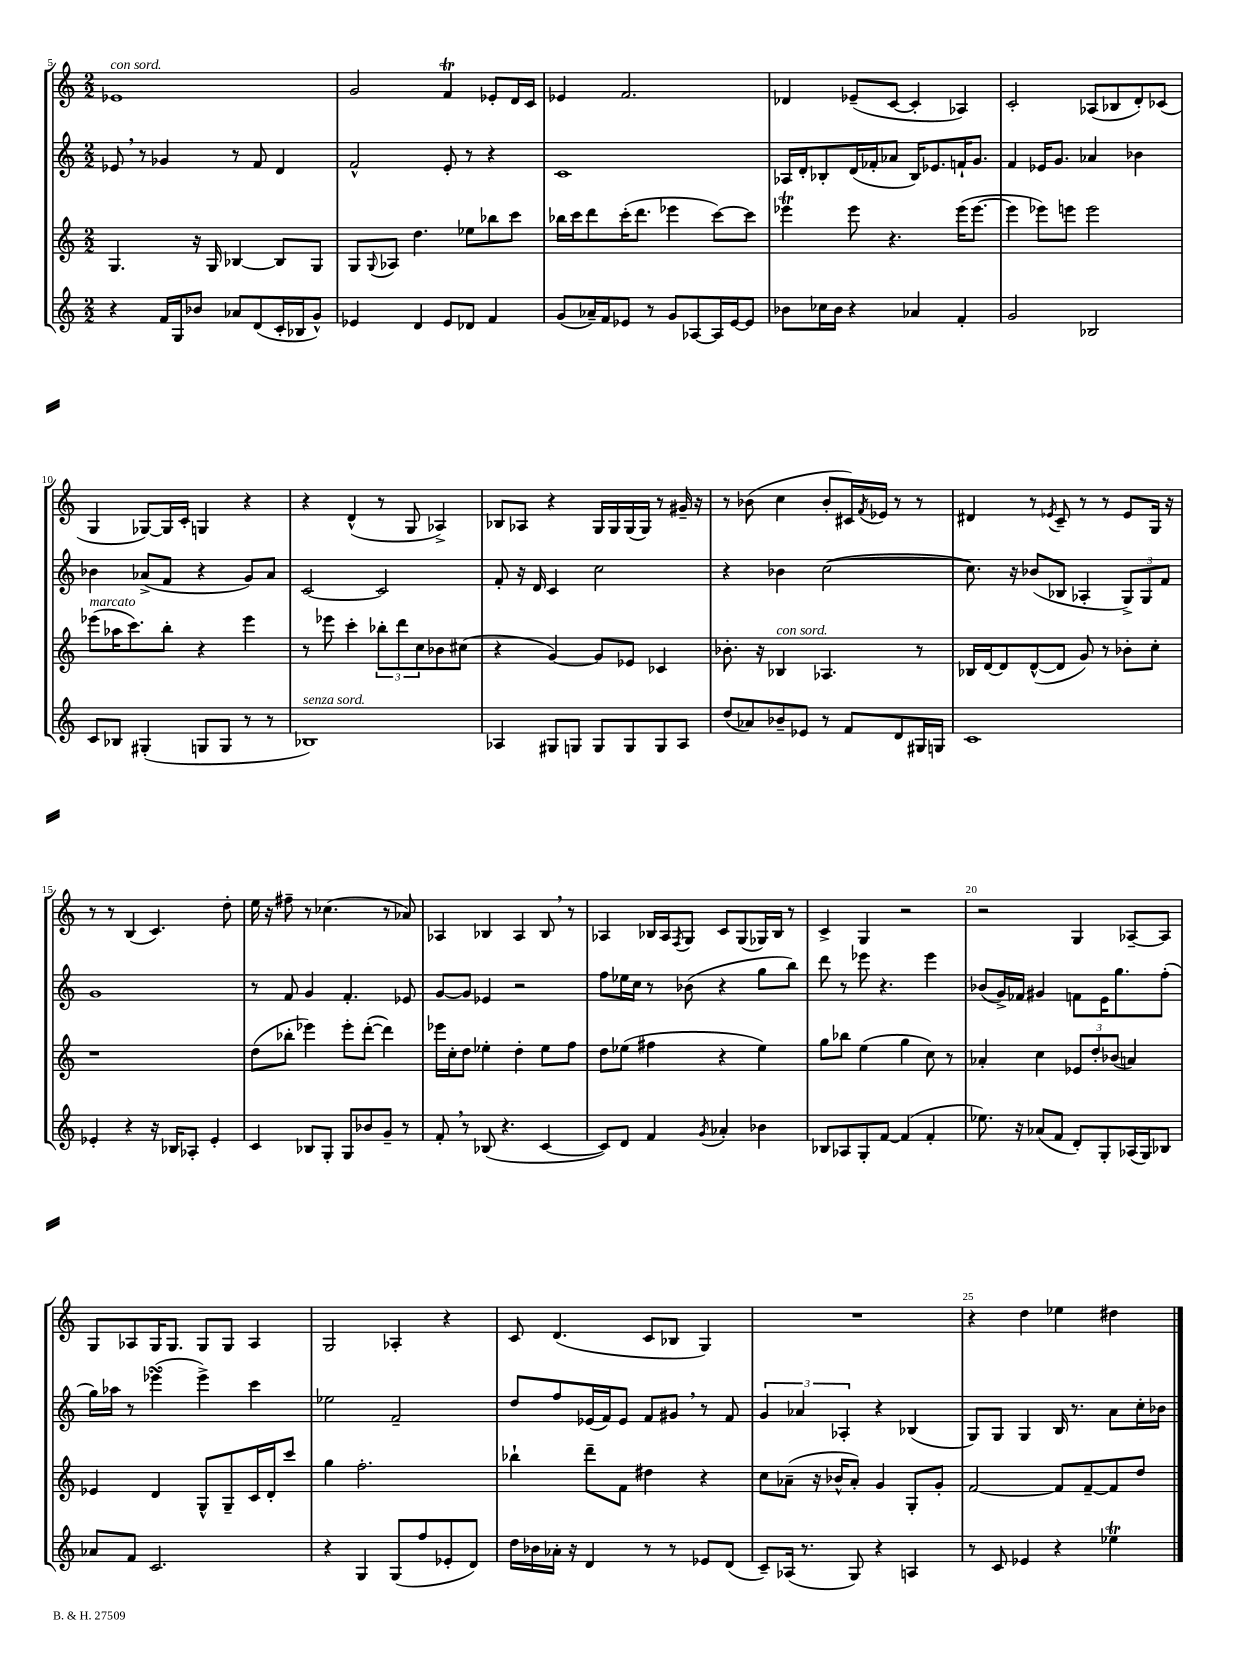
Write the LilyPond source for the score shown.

<<
\new StaffGroup <<
\new Staff = "s0" {
    \clef treble \key c \major \numericTimeSignature \time 2/2
    ees'1^\markup { \italic "con sord." } |
    g'2 f'4\trill ees'8-. d'16 c'16 |
    ees'4 f'2. |
    des'4 ees'8--( c'8~ c'4-. aes4) |
    c'2-. aes8( bes8 d'8-.) ces'8( |
    g4 ges8~) ges16 c'16-. g4 r4 |
    r4 d'4-^( r8 g8 aes4->) |
    bes8 aes8 r4 g16 g16 g16( g16) r8 gis'16-- r16 |
    r8 bes'8( c''4 bes'8-. cis'16) \acciaccatura { f'8 } ees'16 r8 r8 |
    dis'4 r8 \acciaccatura { ees'8 } c'8-- r8 r8 ees'8 g16 r16 |
    r8 r8 b4( c'4.) d''8-. |
    e''16 r16 fis''8-- r8 ces''4.( r8 aes'8) |
    aes4 bes4 aes4 bes8 \breathe r8 |
    aes4 bes16 aes16 \acciaccatura { f8 } g8 c'8 g8( ges16) bes16 r8 |
    c'4-> g4 r2 |
    r2 g4 aes8~-- aes8 |
    g8 aes8 g16 g8. g8 g8 aes4 |
    g2 aes4-. r4 |
    c'8 d'4.( c'8 bes8 g4) |
    R1 |
    r4 d''4 ees''4 dis''4 \bar "|." |
}
\new Staff = "s1" {
    \clef treble \key c \major \numericTimeSignature \time 2/2
    ees'8 \breathe r8 ges'4 r8 f'8 d'4 |
    f'2-^ e'8-. r8 r4 |
    c'1 |
    aes16 d'16-. bes8-. d'16( fes'16-. aes'8 bes16) ees'8. f'16-! g'8. |
    f'4 ees'16 g'8. aes'4 bes'4 |
    bes'4 aes'8->( f'8 r4 g'8) aes'8 |
    c'2~ c'2 |
    f'8-. r16 d'16 c'4 c''2 |
    r4 bes'4 c''2~( |
    c''8.) r16 bes'8( bes8 aes4-. \tuplet 3/2 { g8->) g8 f'8 } |
    g'1 |
    r8 f'8 g'4 f'4.-. ees'8 |
    g'8~ g'8 ees'4 r2 |
    f''8 ees''16 c''16 r8 bes'8( r4 g''8 b''8) |
    d'''8 r8 ees'''8 r4. ees'''4 |
    bes'8( g'16->) fes'16 gis'4 f'8 e'16 g''8. f''8-.( |
    g''16) aes''16 r8 ees'''4\turn( ees'''4->) c'''4 |
    ees''2 f'2-- |
    d''8 f''8 ees'16( f'16) ees'8 f'8 gis'8 \breathe r8 f'8 |
    \tuplet 3/2 { g'4 aes'4 aes4-. } r4 bes4( |
    g8) g8 g4 b16 r8. a'8 c''16-. bes'16 \bar "|." |
}
\new Staff = "s2" {
    \clef treble \key c \major \numericTimeSignature \time 2/2
    g4. r16 g16 bes4~ bes8 g8 |
    g8 \appoggiatura { g8 } aes8 d''4. ees''8 bes''8 c'''8 |
    bes''16 c'''16 d'''8 c'''16-.( d'''8. ees'''4 c'''8~) c'''8 |
    ees'''4\trill ees'''8 r4. ees'''16( ees'''8.~ |
    ees'''4 ees'''8) e'''8 e'''2 |
    ees'''8^\markup { \italic "marcato" }( aes''16 c'''8.) b''8-. r4 ees'''4 |
    r8 ees'''8 c'''4-. \tuplet 3/2 { bes''8-. d'''8 c''8 } bes'8 cis''8( |
    r4 g'4~) g'8 ees'8 ces'4 |
    bes'8.-. r16 bes4^\markup { \italic "con sord." } aes4. r8 |
    bes16 d'16~ d'8 d'8~-^( d'8 g'8) r8 bes'8-. c''8-. |
    r1 |
    d''8( bes''8-. ees'''4) ees'''8-. d'''8~-.( d'''4) |
    ees'''16 c''16-. d''8 ees''4-. d''4-. ees''8 f''8 |
    d''8 ees''8( fis''4 r4 ees''4) |
    g''8 bes''8 e''4( g''4 c''8) r8 |
    aes'4-. c''4 \tuplet 3/2 { ees'8 d''8-. bes'8( } a'4) |
    ees'4 d'4 g8-^ g8-- c'16 d'16-. c'''8 |
    g''4 f''2.-. |
    bes''4-! d'''8-- f'8 dis''4 r4 |
    c''8 aes'8--( r16 bes'16-^ aes'8-.) g'4 g8-. g'8-. |
    f'2~ f'8 f'8~-- f'8 d''8 \bar "|." |
}
\new Staff = "s3" {
    \clef treble \key c \major \numericTimeSignature \time 2/2
    r4 f'16 g16 bes'8 aes'8 d'8( c'16-. bes16 g'8-^) |
    ees'4 d'4 ees'8 des'8 f'4 |
    g'8( aes'16--) f'16 ees'8 r8 g'8 aes8~ aes16 ees'16~ ees'8 |
    bes'8 ces''16 bes'16 r4 aes'4 f'4-. |
    g'2 bes2 |
    c'8 bes8 gis4-.( g8 g8 r8 r8 |
    bes1^\markup { \italic "senza sord." }) |
    aes4 gis8 g8 g8 g8 g8 aes8 |
    d''8( aes'8) bes'8-- ees'8 r8 f'8 d'8 gis16 g16 |
    c'1 |
    ees'4-. r4 r16 bes16 aes8-. ees'4-. |
    c'4 bes8 g8-. g8 bes'8 g'8-- r8 |
    f'8-. \breathe r8 bes8( r4. c'4~ |
    c'8) d'8 f'4 \acciaccatura { g'8 } aes'4-. bes'4 |
    bes8 aes8 g8-. f'8~ f'4( f'4-. |
    ees''8.) r16 aes'8( f'8 d'8-.) g8-. aes16( g16) bes8 |
    aes'8 f'8 c'2. |
    r4 g4 g8( f''8 ees'8-. d'8) |
    d''16 bes'16 aes'16-. r16 d'4 r8 r8 ees'8 d'8( |
    c'8--) aes16( r8. g8) r4 a4 |
    r8 c'8 ees'4 r4 ees''4\trill \bar "|." |
}
>>
>>
\layout { \context { \Score currentBarNumber = #5 \override BarNumber.break-visibility = ##(#f #t #t) barNumberVisibility = #(every-nth-bar-number-visible 5) } }
